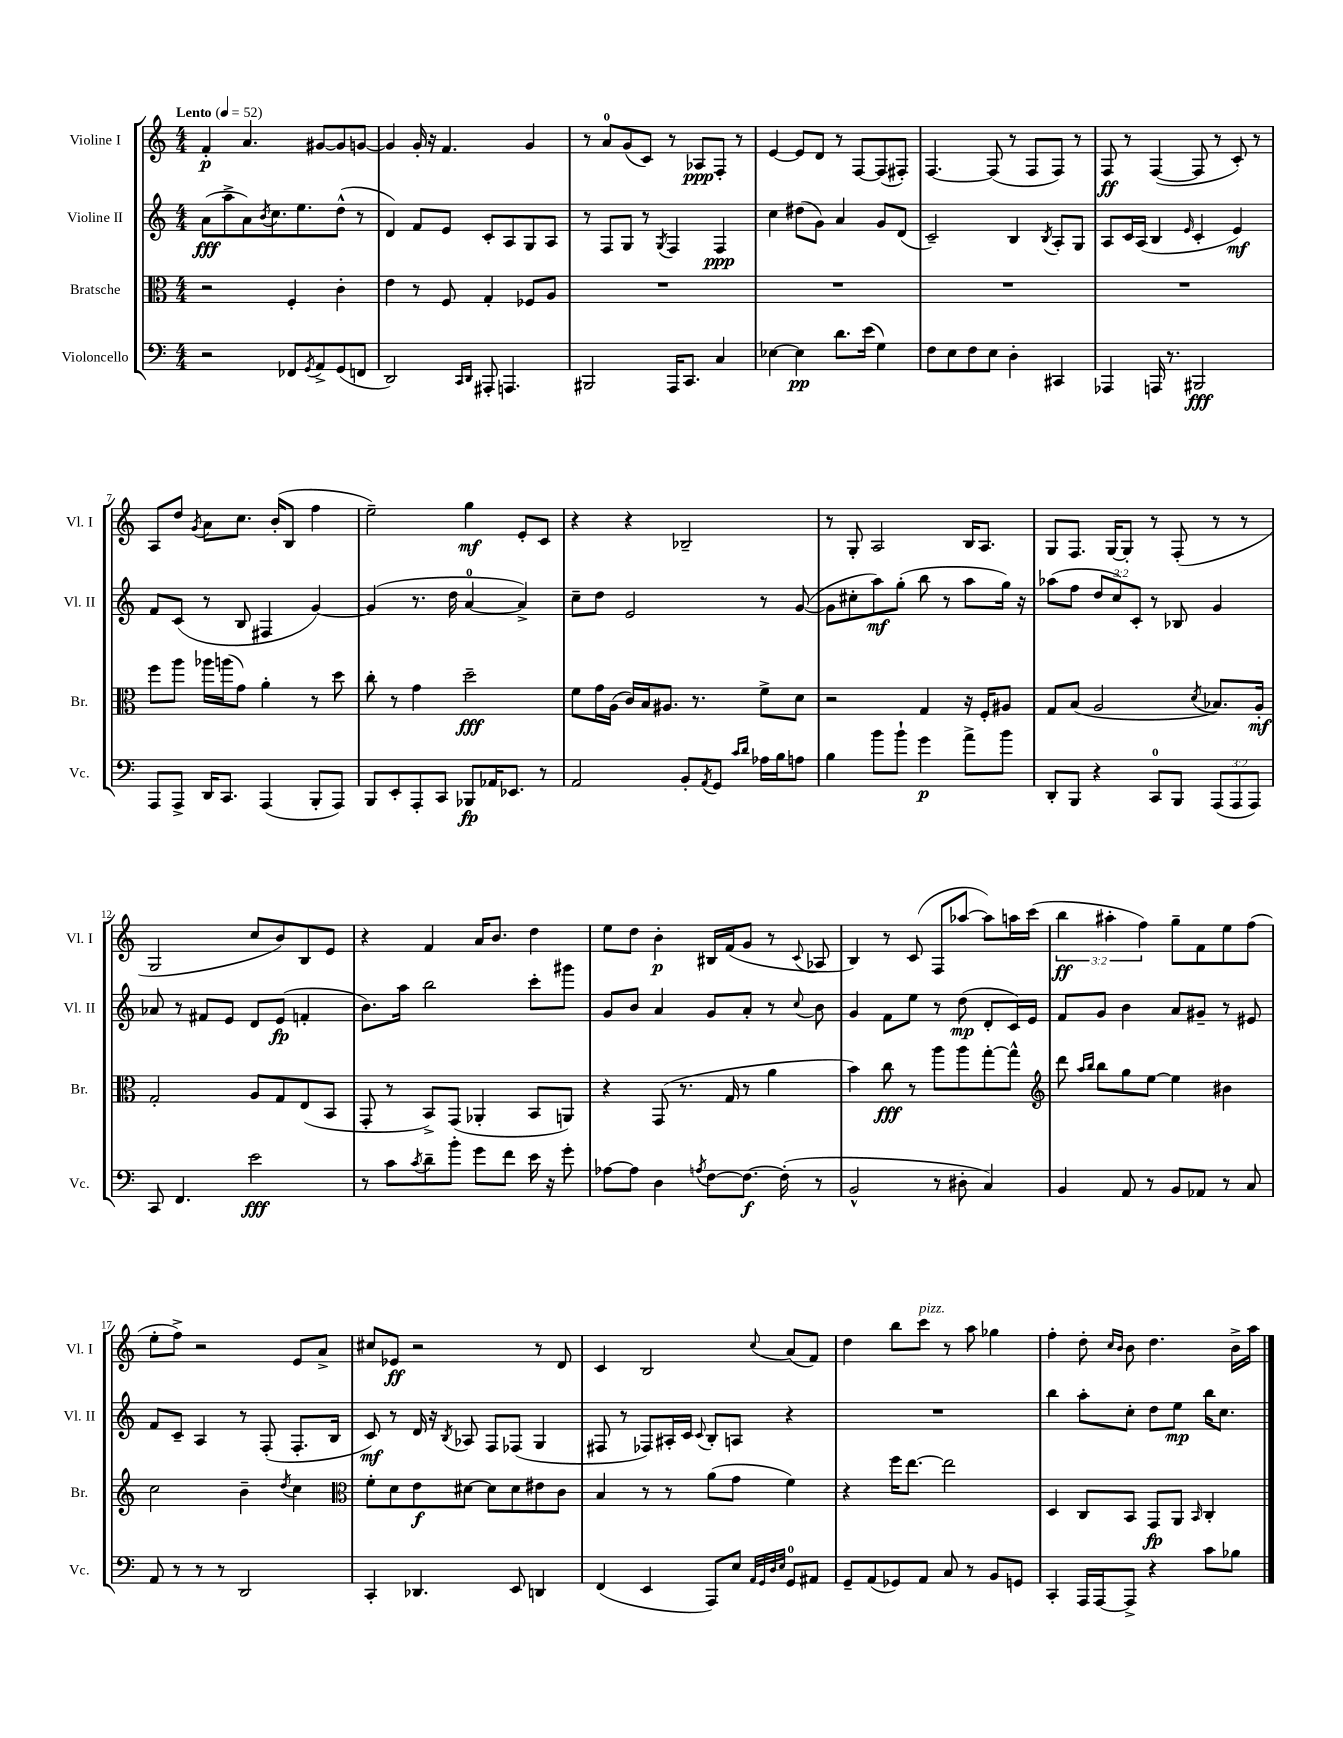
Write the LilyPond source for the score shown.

<<
\new StaffGroup <<
\new Staff = "s0" \with { instrumentName = "Violine I" shortInstrumentName = "Vl. I" } {
    \clef treble \key c \major \numericTimeSignature \time 4/4 \override Staff.TupletNumber.text = #tuplet-number::calc-fraction-text \tempo "Lento" 4 = 52
    f'4-.\p a'4. gis'8~ gis'8 g'8~ |
    g'4 g'16-. r16 f'4. g'4 |
    r8 a'8-0 g'8( c'8) r8 aes8\ppp f8-. r8 |
    e'4~ e'8 d'8 r8 f8~ f8( fis8-.) |
    f4.~ f8( r8 f8 f8) r8 |
    f8\ff r8 f4~( f8 r8 c'8-.) r8 |
    a8 d''8 \acciaccatura { g'8 } a'8 c''8. b'16-.( b8 f''4 |
    e''2--) g''4\mf e'8-. c'8 |
    r4 r4 bes2-- |
    r8 g8-. a2 b16 a8. |
    g8 f8. g16~ g8-. r8 f8-.( r8 r8 |
    g2 c''8 b'8) b8 e'8 |
    r4 f'4 a'16 b'8. d''4 |
    e''8 d''8 b'4-.\p bis16 f'16( g'8 r8 \appoggiatura { c'8 } aes8 |
    b4) r8 c'8( f8 aes''8~ aes''8) a''16 c'''16( |
    \tuplet 3/2 { b''4\ff ais''4-. f''4) } g''8-- f'8 e''8 f''8( |
    e''8-. f''8->) r2 e'8 a'8-> |
    cis''8 ees'8\ff r2 r8 d'8 |
    c'4 b2 \appoggiatura { c''8 } a'8( f'8) |
    d''4 b''8 c'''8^\markup { \italic "pizz." } r8 a''8 ges''4 |
    f''4-. d''8-. \grace { c''16 b'16 } b'8 d''4. b'16-> a''16 \bar "|." |
}
\new Staff = "s1" \with { instrumentName = "Violine II" shortInstrumentName = "Vl. II" } {
    \clef treble \key c \major \numericTimeSignature \time 4/4 \override Staff.TupletNumber.text = #tuplet-number::calc-fraction-text
    a'8\fff( a''8-> a'8) \acciaccatura { b'8 } c''8. e''8. d''8-^( r8 |
    d'4) f'8 e'8 c'8-. a8 g8 a8 |
    r8 f8 g8 r8 \acciaccatura { g8 } f4 f4\ppp |
    c''4 dis''8( g'8) a'4 g'8 d'8( |
    c'2--) b4 \acciaccatura { b8 } a8-. g8 |
    a8 c'16 a16( b4 \grace { e'16 } c'4-. e'4\mf) |
    f'8 c'8( r8 b8 fis4 g'4~) |
    g'4( r8. d''16 a'4-0~ a'4->) |
    c''8-- d''8 e'2 r8 g'8~( |
    g'8 cis''8-. a''8\mf) g''8-.( b''8 r8 a''8 g''16) r16 |
    aes''8( f''8 \tuplet 3/2 { d''8 c''8) c'8-. } r8 bes8 g'4 |
    aes'8 r8 fis'8 e'8 d'8 e'8\fp( f'4-. |
    b'8.) a''16 b''2 c'''8-. gis'''8 |
    g'8 b'8 a'4 g'8 a'8-. r8 \appoggiatura { c''8 } b'8 |
    g'4 f'8 e''8 r8 d''8\mp( d'8-. c'16) e'16 |
    f'8 g'8 b'4 a'8 gis'8-- r8 eis'8 |
    f'8 c'8-- a4 r8 f8-.( f8.-. b16 |
    c'8\mf) r8 d'16 r16 \acciaccatura { b8 } aes8 f8 fes8( g4 |
    fis8 r8 fes8) ais16-. c'16 \appoggiatura { c'8 } b8-. a8 r4 |
    R1 |
    b''4 a''8-. c''8-. d''8 e''8\mp b''16 c''8. \bar "|." |
}
\new Staff = "s2" \with { instrumentName = "Bratsche" shortInstrumentName = "Br." } {
    \clef alto \key c \major \numericTimeSignature \time 4/4
    r2 f4-. c'4-. |
    e'4 r8 f8 g4-. fes8 a8 |
    R1 |
    R1 |
    R1 |
    R1 |
    f''8 a''8 aes''16 a''16( g'8) a'4-. r8 d''8 |
    c''8-. r8 g'4 d''2--\fff |
    f'8 g'16 a16( c'16) b16 ais8. r8. f'8-> d'8 |
    r2 g4 r16 f16-. ais8 |
    g8 b8( a2 \acciaccatura { d'8 } bes8.) a16-.\mf |
    g2-. a8 g8 e8( b,8 |
    g,8-. r8 b,8->) g,8( aes,4-. b,8 a,8) |
    r4 g,8( r8. g16 r8 a'4 |
    b'4) c''8\fff r8 a''8 a''8 g''8~-. g''8-^ |
    \clef treble d'''8 \grace { a''16 b''16 } b''8 g''8 e''8~ e''4 bis'4 |
    c''2 b'4-- \acciaccatura { d''8 } c''4 |
    \clef alto f'8-. d'8 e'8\f dis'8~ dis'8 dis'8 eis'8 c'8 |
    b4 r8 r8 a'8( g'8 f'4) |
    r4 f''16 e''8.~ e''2 |
    d4 c8 b,8 g,8\fp a,8 \grace { b,16 } c4-. \bar "|." |
}
\new Staff = "s3" \with { instrumentName = "Violoncello" shortInstrumentName = "Vc." } {
    \clef bass \key c \major \numericTimeSignature \time 4/4 \override Staff.TupletNumber.text = #tuplet-number::calc-fraction-text
    r2 fes,8 \acciaccatura { g,8 } a,8-> g,8( f,8 |
    d,2) \grace { c,16 d,16 } ais,,8-. a,,4. |
    bis,,2 a,,16 c,8. c4 |
    ees4~ ees4\pp d'8. e'16( g4) |
    f8 e8 f8 e8 d4-. cis,4 |
    aes,,4 a,,16 r8. bis,,2\fff |
    a,,8 a,,8-> d,16 c,8. a,,4( b,,8-. a,,8) |
    b,,8 e,8-. a,,8-. c,8 bes,,8\fp aes,16 ees,8. r8 |
    a,2 b,8-. \acciaccatura { a,8 } g,8 \grace { c'16 d'16 } aes16 b16 a8 |
    b4 b'8 b'8-! g'4\p a'8-> b'8 |
    d,8-. b,,8 r4 c,8-0 b,,8 \tuplet 3/2 { a,,8( a,,8 a,,8) } |
    c,8 f,4. e'2\fff |
    r8 c'8 \acciaccatura { c'8 } d'8-- b'8-. g'8 f'8 e'16 r16 g'8-. |
    aes8~ aes8 d4 \acciaccatura { a8 } f8~ f8.~\f f16-.( r8 |
    b,2-^ r8 dis8-. c4) |
    b,4 a,8 r8 b,8 aes,8 r8 c8 |
    a,8 r8 r8 r8 d,2 |
    c,4-. des,4. e,8 d,4 |
    f,4( e,4 a,,8) e8 \grace { a,32 g,32 d32 e32 } g,8-0 ais,8 |
    g,8-- a,8( ges,8) a,8 c8 r8 b,8 g,8 |
    c,4-. a,,16 a,,16~ a,,8-> r4 c'8 bes8 \bar "|." |
}
>>
>>
